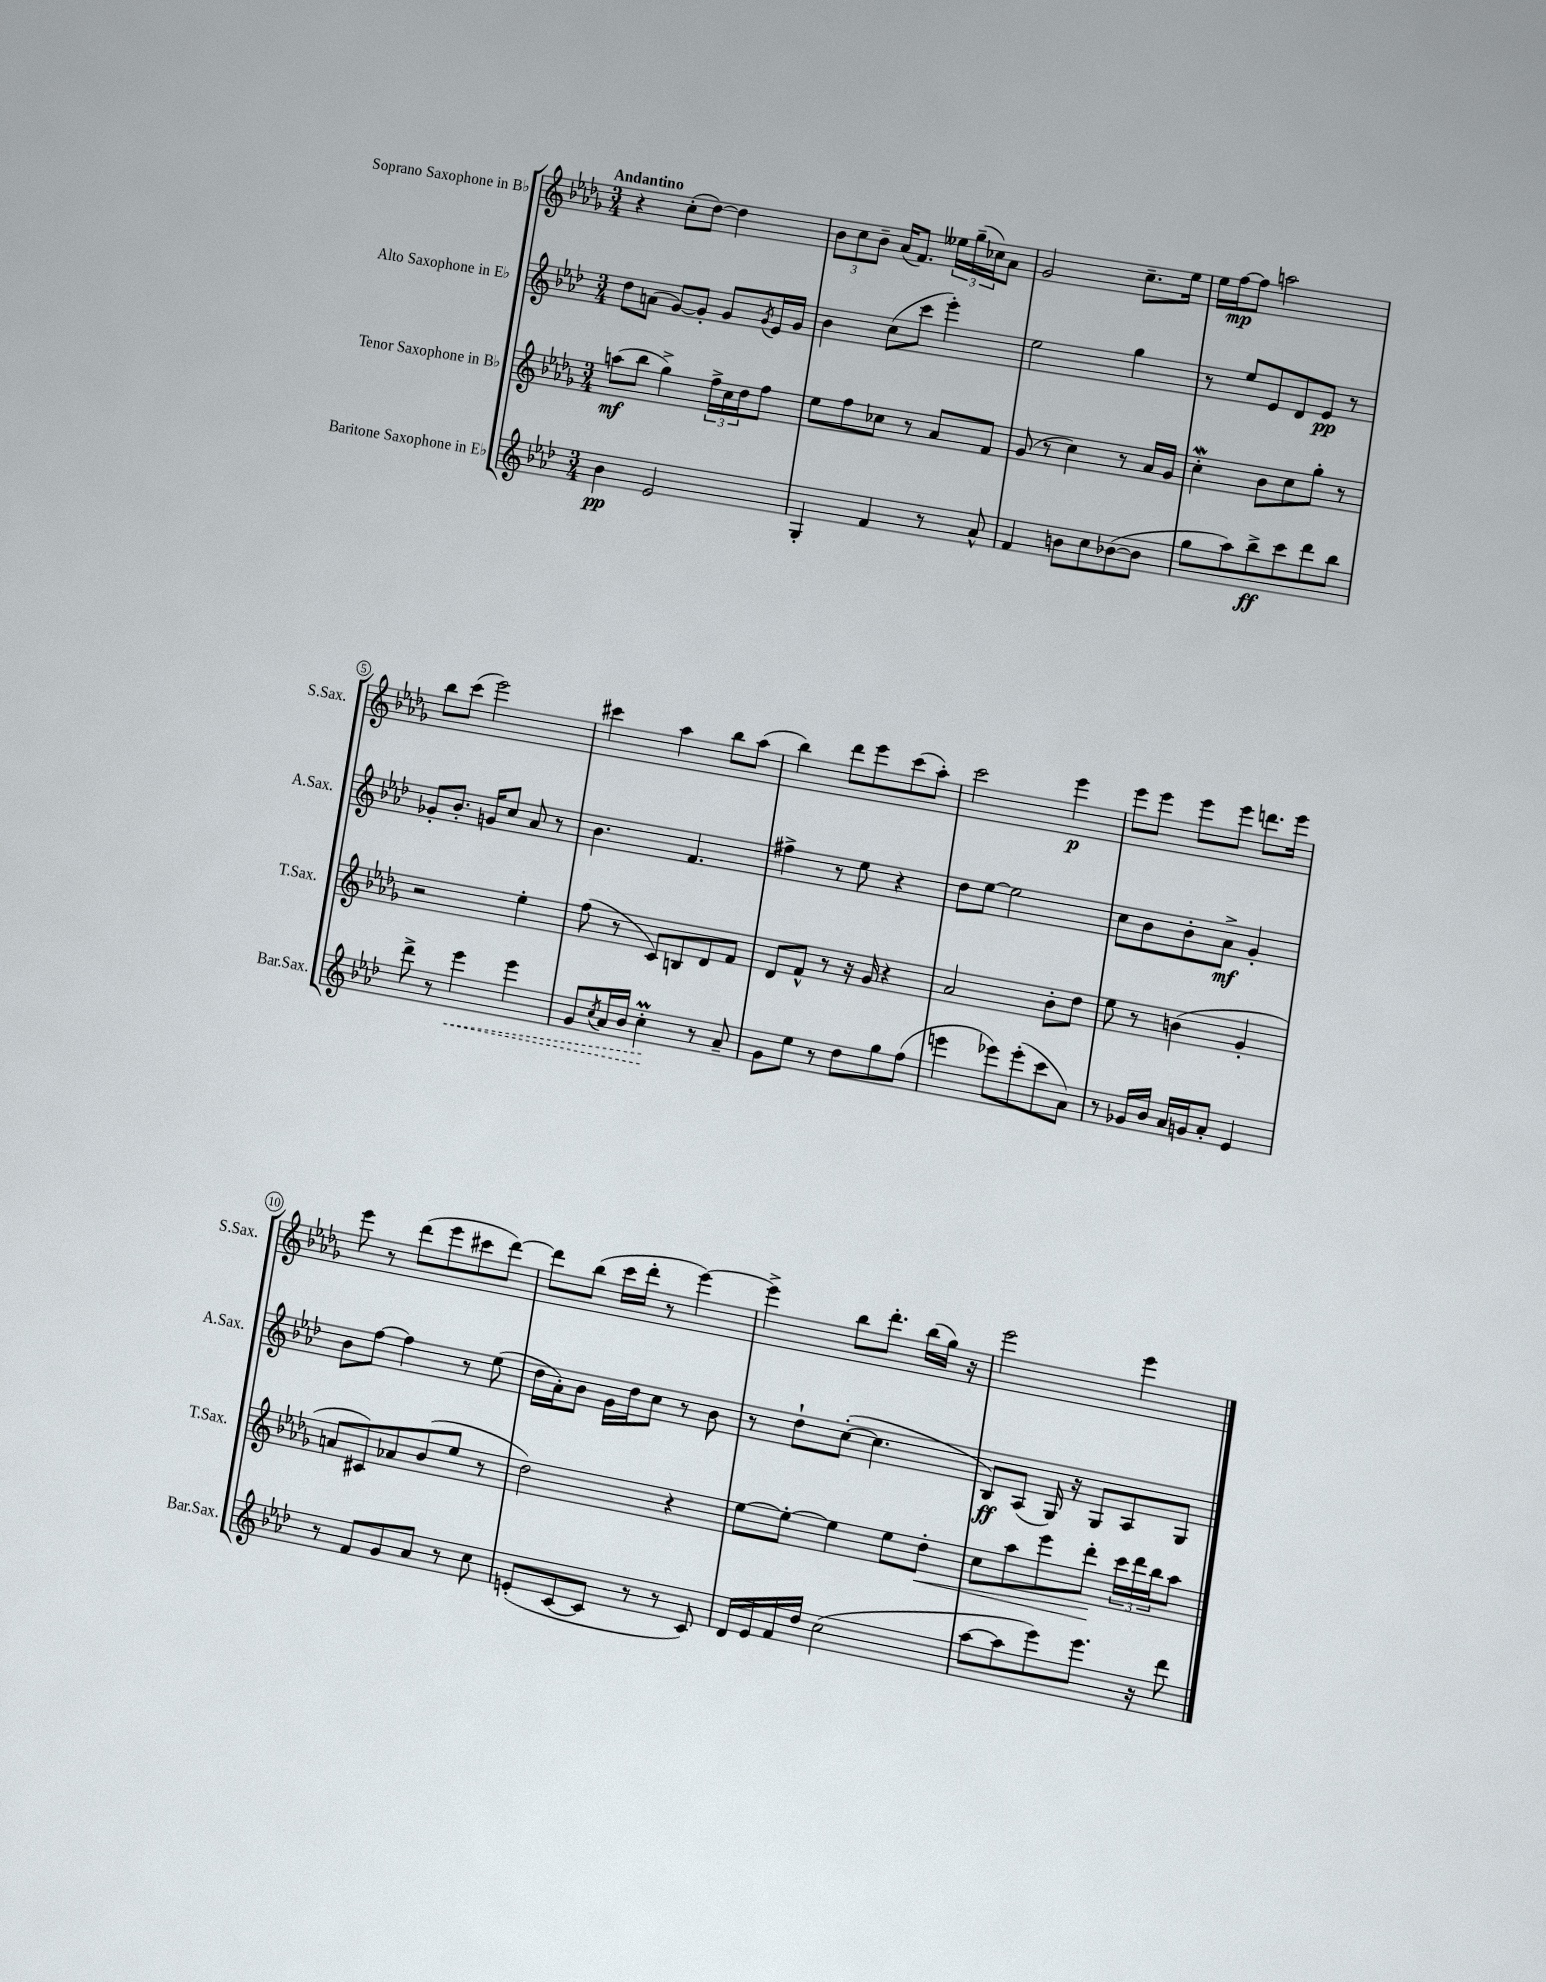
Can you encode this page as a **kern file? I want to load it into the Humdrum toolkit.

**kern	**dynam	**kern	**dynam	**kern	**dynam	**kern	**dynam
*part4	*part4	*part3	*part3	*part2	*part2	*part1	*part1
*staff4	*staff4	*staff3	*staff3	*staff2	*staff2	*staff1	*staff1
*I"Baritone Saxophone in E♭	*	*I"Tenor Saxophone in B♭	*	*I"Alto Saxophone in E♭	*	*I"Soprano Saxophone in B♭	*
*I'Bar.Sax.	*	*I'T.Sax.	*	*I'A.Sax.	*	*I'S.Sax.	*
*clefG2	*	*clefG2	*	*clefG2	*	*clefG2	*
*k[b-e-a-d-]	*	*k[b-e-a-d-g-]	*	*k[b-e-a-d-]	*	*k[b-e-a-d-g-]	*
*M3/4	*	*M3/4	*	*M3/4	*	*M3/4	*
=1	=1	=1	=1	=1	=1	=1	=1
!	!	!	!	!	!	!LO:TX:a:B:t=Andantino	!
4b-\	pp	(8aan\L	mf	8dd-\L	.	4r	.
.	.	8bb-\J	.	(8an\J	.	.	.
2e-/	.	4gg-^\)	.	[8g/L)	.	(8cc'\L	.
.	.	.	.	8g'/J]	.	[8dd-\J)	.
.	.	24ff^\LL	.	8g/L	.	4dd-\]	.
.	.	24cc\	.	.	.	.	.
.	.	24dd-\J	.	.	.	.	.
.	.	.	.	8qg/	.	.	.
.	.	8ff\J	.	16e-/L	.	.	.
.	.	.	.	16g/JJ	.	.	.
=2	=2	=2	=2	=2	=2	=2	=2
4G'/	.	8ee-\L	.	4b-\	.	12b-\L	.
.	.	.	.	.	.	12cc\	.
.	.	8ff\	.	.	.	.	.
.	.	.	.	.	.	12b-~\J	.
4f/	.	8cc-X\J	.	(8cc\L	.	(16a-/KL	.
.	.	.	.	.	.	8.f/J)	.
.	.	8r	.	8ccc\J	.	.	.
8r	.	8a-/L	.	4eee-'\)	.	24ee--X\LL	.
.	.	.	.	.	.	(24gg-~\	.
.	.	.	.	.	.	24cc-X\J)	.
8a-^^/	.	8f/J	.	.	.	8a-\J	.
=3	=3	=3	=3	=3	=3	=3	=3
4f/	.	(8g-/	.	2ee-\	.	2g-/	.
.	.	8r	.	.	.	.	.
8bn\L	.	4cc\)	.	.	.	.	.
8cc\	.	.	.	.	.	.	.
([8b-X\	.	8r	.	4gg\	.	8.cc~\L	.
8b-\J]	.	16a-/LL	.	.	.	.	.
.	.	16g-/JJ	.	.	.	16ee-\Jk	.
=4	=4	=4	=4	=4	=4	=4	=4
8gg\L	.	4ccW'\	.	8r	.	16ee-\LL	.
.	.	.	.	.	.	[16ff\J	mp
8aa-\)	.	.	.	8ee-/L	.	8ff\J]	.
8bb-^\	ff	8b-\L	.	8e-/	.	2aan\	.
8ccc\	.	8cc\	.	8d-/	.	.	.
8ddd-\	.	8gg-'\J	.	8e-/J	pp	.	.
8bb-\J	.	8r	.	8r	.	.	.
!!LO:LB:g=z
=5	=5	=5	=5	=5	=5	=5	=5
8ddd-^\	.	2r	.	8g-X'/L	.	8bb-\L	.
8r	.	.	.	8.b-'/J	.	(8ccc\J	.
!	!LO:HP:b	!	!	!	!	!	!
4eee-\	<	.	.	.	.	2eee-\)	.
.	.	.	.	16gn/KL	.	.	.
.	.	.	.	8cc/J	.	.	.
4eee-\	.	4ee-'\	.	8a-/	.	.	.
.	.	.	.	8r	.	.	.
=6	=6	=6	=6	=6	=6	=6	=6
8g/L	.	(8ff\	.	4.b-\	.	4ccc#X\	.
8qcc/	.	.	.	.	.	.	.
16a-/L	.	8r	.	.	.	.	.
16b-/JJ	.	.	.	.	.	.	.
4ccm'\	.	8c/L)	.	.	.	4aa-\	.
.	.	8Bn/	.	4.f/	.	.	.
8r	[	8d-/	.	.	.	8bb-\L	.
8a-~/	.	8f/J	.	.	.	(8aa-\J	.
=7	=7	=7	=7	=7	=7	=7	=7
8g\L	.	8d-/L	.	4ff#X^\	.	4bb-\)	.
8ee-\J	.	8f^^/J	.	.	.	.	.
8r	.	8r	.	8r	.	8ddd-\L	.
8dd-\L	.	16r	.	8ee-\	.	8eee-\	.
.	.	16g-/	.	.	.	.	.
8gg\	.	4r	.	4r	.	(8ccc\	.
(8ff\J	.	.	.	.	.	8aa-'\J)	.
=8	=8	=8	=8	=8	=8	=8	=8
4eeen\	.	2a-/	.	8dd-\L	.	2ccc\	.
.	.	.	.	[8ee-\J	.	.	.
8eee-X\L)	.	.	.	2ee-\]	.	.	.
(8eee-'\	.	.	.	.	.	.	.
8ccc\	.	8b-'\L	.	.	.	4eee-\	p
8a-\J)	.	8dd-\J	.	.	.	.	.
=9	=9	=9	=9	=9	=9	=9	=9
8r	.	8ee-\	.	8cc\L	.	8eee-\L	.
16g-X/LL	.	8r	.	8b-\	.	8eee-\J	.
16b-/JJ	.	.	.	.	.	.	.
16a-/LL	.	(4bn\	.	8b-'\	.	8eee-\L	.
16gn/J	.	.	.	.	.	.	.
8a-'/J	.	.	.	8a-^\J	mf	8eee-\J	.
4e-/	.	4g-'/	.	4g'/	.	8.dddn\L	.
.	.	.	.	.	.	16eee-\Jk	.
!!LO:LB:g=z
=10	=10	=10	=10	=10	=10	=10	=10
8r	.	8an/L	.	8b-\L	.	8eee-\	.
8f/L	.	8c#X/)	.	[8ff\J	.	8r	.
8g/	.	8a-X/	.	4ff\]	.	(8ddd-\L	.
8a-/J	.	(8b-/	.	.	.	8eee-\	.
8r	.	8ee-/J	.	8r	.	8ccc#X\	.
8cc\	.	8r	.	(8ee-\	.	[8ddd-\J)	.
=11	=11	=11	=11	=11	=11	=11	=11
(8en'/L	.	2dd-\)	.	16dd-\LL	.	8ddd-\L]	.
.	.	.	.	16a-'\J)	.	.	.
[8c/	.	.	.	8b-\J	.	(8bb-\J	.
8c/J]	.	.	.	16g\LL	.	16ccc\LL	.
.	.	.	.	16dd-\J	.	16ddd-'\JJ	.
8r	.	.	.	8cc\J	.	8r	.
8r	.	4r	.	8r	.	[4eee-\)	.
8c/)	.	.	.	8b-\	.	.	.
=12	=12	=12	=12	=12	=12	=12	=12
16d-/LL	.	[8ee-\L	.	8r	.	4eee-^\]	.
16e-/	.	.	.	.	.	.	.
16f/	.	8ee-'\J_	.	8dd-`\L	.	.	.
16dd-/JJ	.	.	.	.	.	.	.
(2cc\	.	4ee-\]	.	([8cc'\J	.	8bb-\L	.
.	.	.	.	4.cc\]	.	8.ddd-'\J	.
.	.	8ee-\L	.	.	.	.	.
.	.	.	.	.	.	(16bb-\LL	.
!	!	!	!LO:HP:b	!	!	!	!
.	.	8dd-'\J	<	.	.	16gg-\JJ)	.
.	.	.	.	.	.	16r	.
=13	=13	=13	=13	=13	=13	=13	=13
[8aa-\L	.	8cc\L	.	8B-/L)	ff	2eee-\	.
8aa-\]	.	8aa-\	.	(8A-/J	.	.	.
8eee-\)	.	8eee-\	.	16G/)	.	.	.
.	.	.	.	16r	.	.	.
8.eee-\J	.	8ddd-'\J	.	8G/L	.	.	.
.	.	24ccc\LL	[	8A-/	.	4eee-\	.
.	.	24ddd-\	.	.	.	.	.
16r	.	.	.	.	.	.	.
.	.	24bb-\J	.	.	.	.	.
8ddd-\	.	8aa-\J	.	8G/J	.	.	.
==	==	==	==	==	==	==	==
*-	*-	*-	*-	*-	*-	*-	*-
